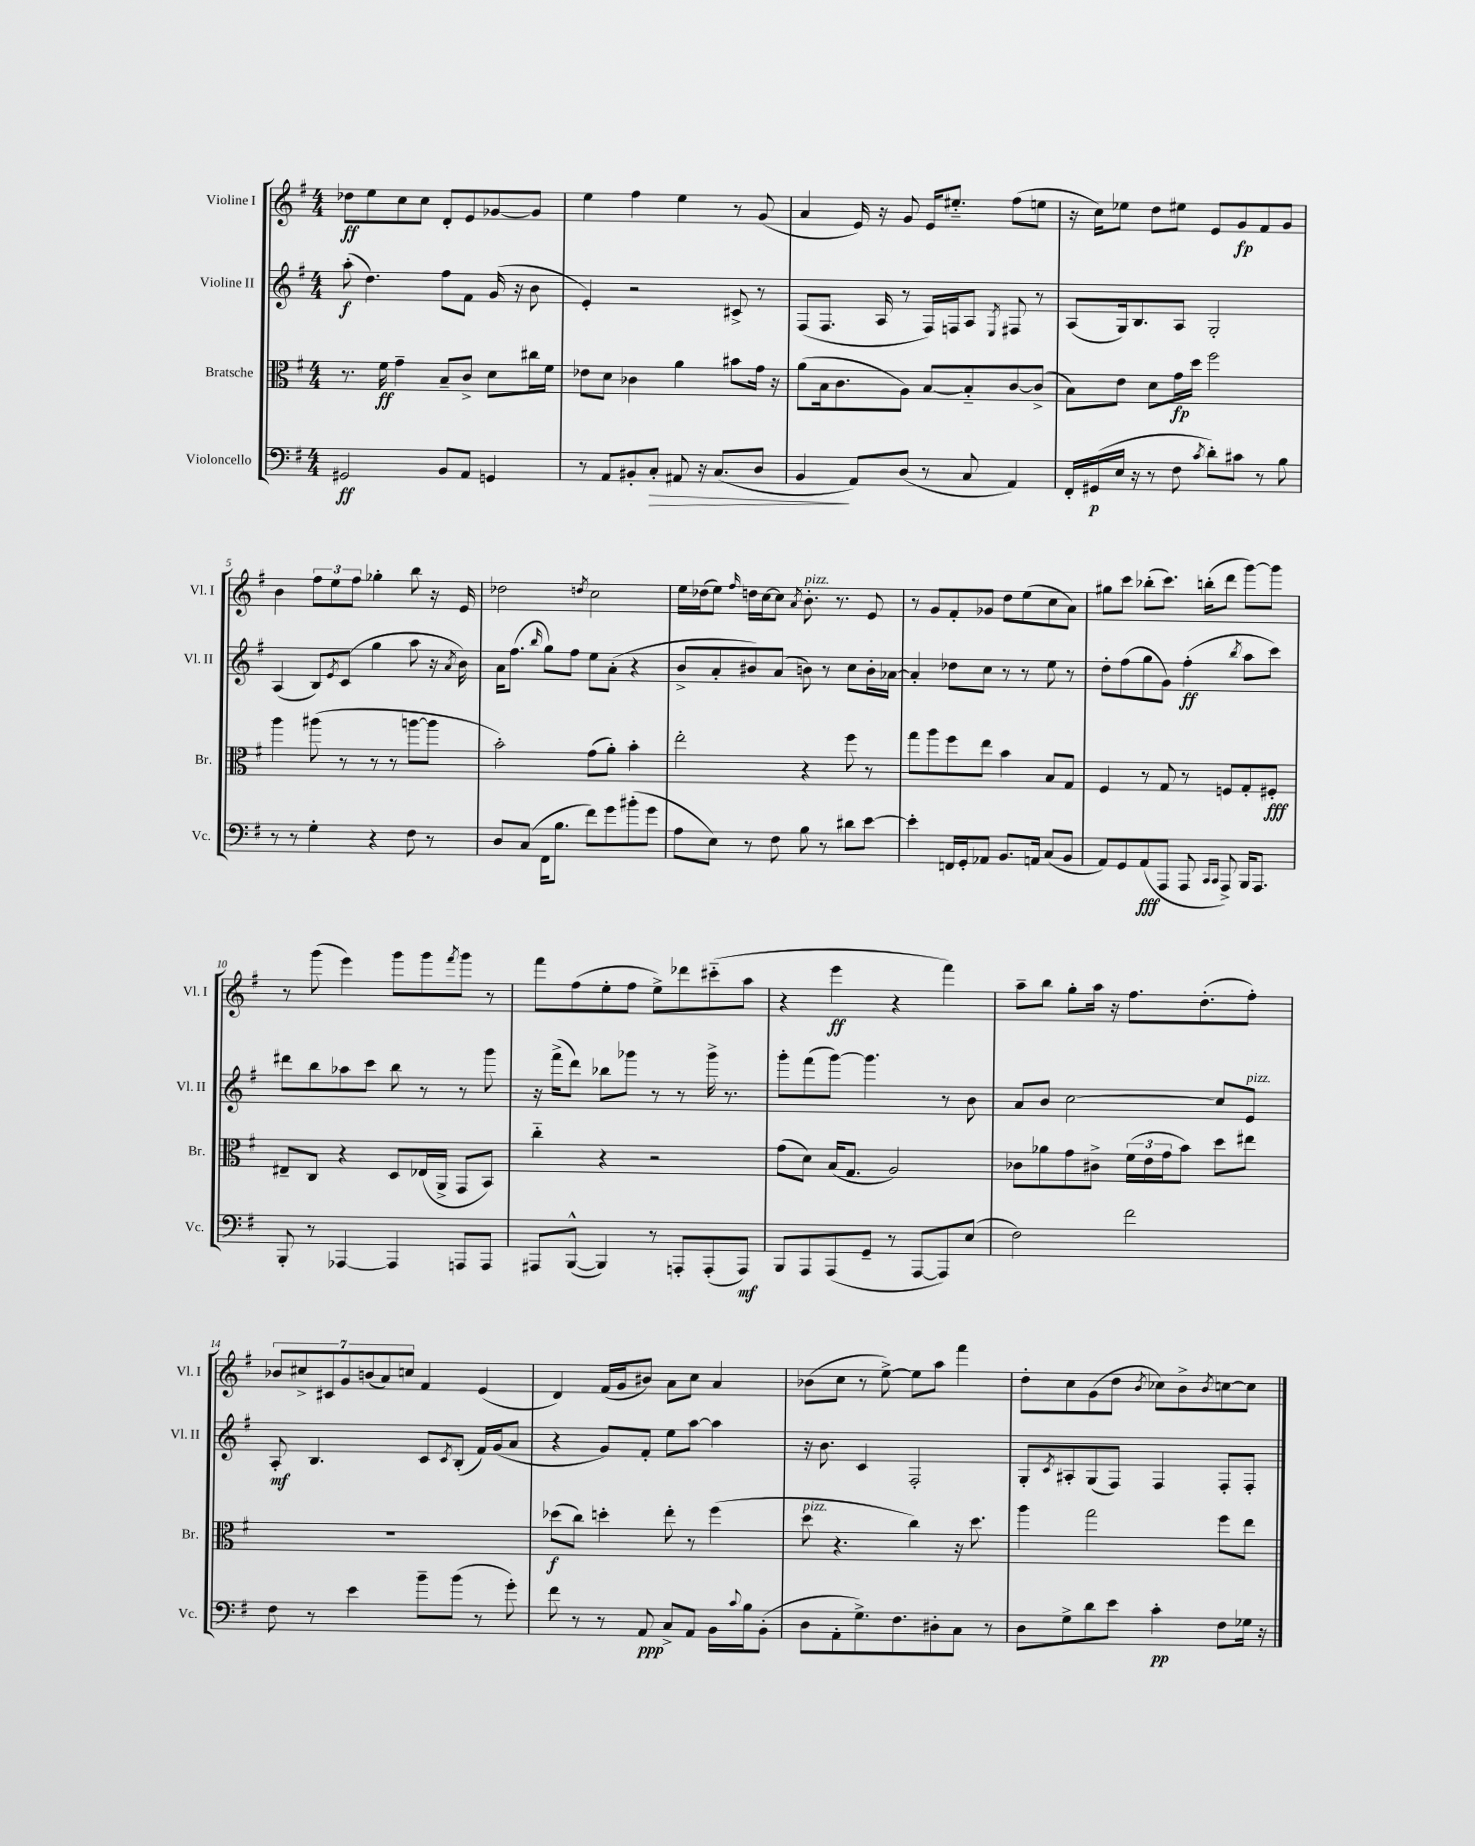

**kern	**dynam	**kern	**dynam	**kern	**dynam	**kern	**dynam
*part4	*part4	*part3	*part3	*part2	*part2	*part1	*part1
*staff4	*staff4	*staff3	*staff3	*staff2	*staff2	*staff1	*staff1
*I"Violoncello	*	*I"Bratsche	*	*I"Violine II	*	*I"Violine I	*
*I'Vc.	*	*I'Br.	*	*I'Vl. II	*	*I'Vl. I	*
*clefF4	*	*clefC3	*	*clefG2	*	*clefG2	*
*k[f#]	*	*k[f#]	*	*k[f#]	*	*k[f#]	*
*M4/4	*	*M4/4	*	*M4/4	*	*M4/4	*
=1	=1	=1	=1	=1	=1	=1	=1
2GG#X/	ff	8.r	.	(8aa'\	f	8dd-X\L	ff
.	.	.	.	4.dd\)	.	8ee\	.
.	.	16f#\	ff	.	.	.	.
.	.	4g~\	.	.	.	8cc\	.
.	.	.	.	.	.	8cc\J	.
8BB/L	.	8B~/L	.	8ff#\L	.	8d'/L	.
8AA/J	.	8c^/J	.	8f#\J	.	8e/	.
4GGn/	.	8d\L	.	(16g/	.	[8g-X/	.
.	.	.	.	16r	.	.	.
.	.	16cc#X\L	.	8b\	.	8g-/J]	.
.	.	16f#\JJ	.	.	.	.	.
=2	=2	=2	=2	=2	=2	=2	=2
8r	.	8e-X\L	.	4e'/)	.	4ee\	.
8AA/L	.	8d\J	.	.	.	.	.
8BB#X'/	.	4c-X\	.	2r	.	4ff#\	.
!	!LO:HP:b	!	!	!	!	!	!
8C'/J	>	.	.	.	.	.	.
8AA#X/	.	4a\	.	.	.	4ee\	.
16r	.	.	.	.	.	.	.
(8.C/L	.	.	.	.	.	.	.
.	.	8b#X\L	.	8c#X^/	.	8r	.
8D/J	.	16g\Jk	.	8r	.	(8g/	.
.	.	16r	.	.	.	.	.
=3	=3	=3	=3	=3	=3	=3	=3
4BB/	.	(8a\L	.	(8F#/L	.	4a/	.
.	.	16B\k	.	8.F#/J	.	.	.
.	.	8.c\	.	.	.	.	.
8AA/L)	]	.	.	.	.	16e/)	.
.	.	.	.	16A/	.	16r	.
(8D/J	.	8A\J)	.	8r	.	8g/	.
8r	.	[8B/L	.	16F#/LL)	.	16e/KL	.
.	.	.	.	16Fn/J	.	8.ee#X/J	.
8C/	.	8B/]	.	8A/J	.	.	.
.	.	.	.	8qE/	.	.	.
4AA/)	.	[8c/	.	8F#X/	.	(8ff#\L	.
.	.	(8c^/J]	.	8r	.	8een\J	.
=4	=4	=4	=4	=4	=4	=4	=4
16FF#'/LL	.	8B\L)	.	(8A/L	.	16r	.
(16GG#X/	p	.	.	.	.	16cc\KL)	.
16E/JJ	.	8e\J	.	16G/k)	.	8ee-X\J	.
16r	.	.	.	8.B/	.	.	.
8r	.	8d\L	.	.	.	8dd\L	.
8F#\	.	16g\L	fp	8A/J	.	8ee#X\J	.
.	.	16dd\JJ	.	.	.	.	.
8qc/	.	.	.	.	.	.	.
8d'\L)	.	2ff#\	.	2G'/	.	8e/L	.
8c#X\J	.	.	.	.	.	8g/	fp
8r	.	.	.	.	.	8f#/	.
8B\	.	.	.	.	.	8g/J	.
!!LO:LB:g=z
=5	=5	=5	=5	=5	=5	=5	=5
8r	.	4aa\	.	(4A/	.	4b\	.
8r	.	.	.	.	.	.	.
4G'\	.	(8aa#X\	.	8B/L)	.	12ff#\L	.
.	.	.	.	.	.	12ee\	.
.	.	.	.	8qe/	.	.	.
.	.	8r	.	(8c/J	.	.	.
.	.	.	.	.	.	12ff#\J	.
4r	.	8r	.	4gg\	.	4gg-X'\	.
.	.	8r	.	.	.	.	.
8F#\	.	[8aan\L	.	8aa\	.	8bb\	.
8r	.	8aa\J]	.	16r	.	16r	.
.	.	.	.	8qa/	.	.	.
.	.	.	.	16b\)	.	16e/	.
=6	=6	=6	=6	=6	=6	=6	=6
8D/L	.	2b'\)	.	16a\KL	.	2dd-X\	.
.	.	.	.	(8.ff#\J	.	.	.
(8C/J	.	.	.	.	.	.	.
.	.	.	.	16qqbb/	.	.	.
16FF#\KL	.	.	.	8gg\L)	.	.	.
8.B\J	.	.	.	.	.	.	.
.	.	.	.	8ff#\J	.	.	.
.	.	.	.	.	.	8qddn/	.
8f#\L)	.	(8g\L	.	8ee\L	.	2cc\	.
8g\	.	8a'\J)	.	(8a'\J	.	.	.
(8b#X'\	.	4b'\	.	4r	.	.	.
8g\J	.	.	.	.	.	.	.
=7	=7	=7	=7	=7	=7	=7	=7
8A\L	.	2ee'\	.	8b^/L	.	16ee\LL	.
.	.	.	.	.	.	(16dd-X\J	.
8E\J)	.	.	.	8a'/	.	8ee\J)	.
.	.	.	.	.	.	16qqff#/	.
8r	.	.	.	8b#X/)	.	16ddn\LL	.
.	.	.	.	.	.	[16cc\J	.
8F#\	.	.	.	(8a/J	.	8cc\J]	.
.	.	.	.	.	.	8qa/	.
!	!	!	!	!	!	!LO:TX:a:i:t=pizz.	!
8B\	.	4r	.	8bn\)	.	8.b'\	.
8r	.	.	.	8r	.	.	.
.	.	.	.	.	.	8.r	.
8d#X\L	.	8ff#\	.	8cc\L	.	.	.
[8e\J	.	8r	.	16b'\L	.	8e/	.
.	.	.	.	[16a-X\JJ	.	.	.
=8	=8	=8	=8	=8	=8	=8	=8
4e'\]	.	8gg\L	.	4a-'/]	.	8r	.
.	.	8aa\	.	.	.	8g/L	.
16FFn/LL	.	8ff#\	.	8dd-X\L	.	8f#'/	.
16GG'/J	.	.	.	.	.	.	.
8AA-X/J	.	8ee\J	.	8cc\J	.	8g-X/J	.
8.BB/L	.	4b\	.	8r	.	8dd\L	.
.	.	.	.	8r	.	(8ee\	.
16AAn/Jk	.	.	.	.	.	.	.
(8C/L	.	8B/L	.	8ee\	.	8cc\	.
8BB/J	.	8G/J	.	8r	.	8a\J)	.
=9	=9	=9	=9	=9	=9	=9	=9
8AA/L)	.	4F#/	.	8dd'\L	.	8gg#X\L	.
8GG/	.	.	.	(8ff#\	.	8ccc\J	.
(8AA/	fff	8r	.	8gg\	.	(8bb-X'\L	.
8AAA/J	.	8G/	.	8g\J)	.	8.ccc\J)	.
8AAA/	.	8r	.	(4ff#'\	ff	.	.
.	.	.	.	.	.	(16bbn'\KL	.
16qqCC/LL	.	.	.	.	.	.	.
16qqCC/JJ	.	.	.	.	.	.	.
8AAA^/)	.	8Fn/L	.	.	.	8ddd\J	.
.	.	.	.	8qbb/	.	.	.
16BBB/KL	.	8G'/	.	8aa\L	.	[8ggg\L)	.
8.AAA/J	.	.	.	.	.	.	.
.	.	8F#X'/J	fff	8ccc\J)	.	8ggg\J]	.
!!LO:LB:g=z
=10	=10	=10	=10	=10	=10	=10	=10
8BBB'/	.	8E#X~/L	.	8ddd#X\L	.	8r	.
8r	.	8C/J	.	8bb\	.	(8ggg\	.
[4AAA-X/	.	4r	.	8aa-X\	.	4eee\)	.
.	.	.	.	8ccc\J	.	.	.
4AAA-/]	.	8D/L	.	8bb\	.	8ggg\L	.
.	.	(16E-X/L	.	8r	.	8ggg\	.
.	.	16AA^/JJ	.	.	.	.	.
.	.	.	.	.	.	8qfff#/	.
8AAAn/L	.	8GG/L	.	8r	.	8ggg\J	.
8AAA/J	.	8BB/J)	.	8ggg\	.	8r	.
=11	=11	=11	=11	=11	=11	=11	=11
8AAA#X/L	.	4cc\	.	16r	.	8fff#\L	.
.	.	.	.	(16fff#^\KL	.	.	.
([8BBB^^/J	.	.	.	8ddd\J)	.	(8ff#\	.
4BBB/])	.	4r	.	8bb-X\L	.	8ee'\	.
.	.	.	.	8ggg-X\J	.	8ff#\J	.
8r	.	2r	.	8r	.	8ee^\L)	.
8AAAn'/L	.	.	.	8r	.	8ddd-X\	.
(8AAA'/	.	.	.	16ggg-^\	.	(8ccc#X\	.
.	.	.	.	8.r	.	.	.
8AAA/J)	mf	.	.	.	.	8aa\J	.
=12	=12	=12	=12	=12	=12	=12	=12
8BBB/L	.	(8g\L	.	8ggg'\L	.	4r	.
8AAA/	.	8d\J)	.	(8fff#\	.	.	.
(8AAA/	.	(16B/KL	.	[8ggg\J)	.	4eee\	ff
.	.	8.G/J	.	.	.	.	.
8GG~/J	.	.	.	4.ggg\]	.	.	.
8r	.	2A/)	.	.	.	4r	.
[8AAA/L	.	.	.	.	.	.	.
8AAA/])	.	.	.	8r	.	4fff#\)	.
(8E/J	.	.	.	8b\	.	.	.
=13	=13	=13	=13	=13	=13	=13	=13
2F#\)	.	8c-X\L	.	8a/L	.	8aa~\L	.
.	.	8a-X\	.	8b/J	.	8bb\J	.
.	.	8g\	.	[2cc\	.	8gg'\L	.
.	.	8c#X^\J	.	.	.	16aa\Jk	.
.	.	.	.	.	.	16r	.
2f#\	.	(24f#\LL	.	.	.	8.ff#\L	.
.	.	24e\	.	.	.	.	.
.	.	24g\J	.	.	.	.	.
.	.	8b\J)	.	.	.	.	.
.	.	.	.	.	.	(8.dd'\	.
.	.	8dd\L	.	8cc/L]	.	.	.
!	!	!	!	!LO:TX:a:i:t=pizz.	!	!	!
.	.	8ee#X\J	.	8e/J	.	8ff#'\J)	.
!!LO:LB:g=z
=14	=14	=14	=14	=14	=14	=14	=14
8F#\	.	1r	.	8A'/	mf	14b-X/L	.
.	.	.	.	.	.	14cc#X^/	.
8r	.	.	.	4.B/	.	.	.
.	.	.	.	.	.	14c#X/	.
.	.	.	.	.	.	14g/	.
4e\	.	.	.	.	.	.	.
.	.	.	.	.	.	(14bn/	.
.	.	.	.	.	.	14a/)	.
.	.	.	.	.	.	14ccn/J	.
8b~\L	.	.	.	8c/L	.	4f#/	.
.	.	.	.	8qc/	.	.	.
(8b\J	.	.	.	(8B'/J	.	.	.
8r	.	.	.	16f#/LL)	.	(4e/	.
.	.	.	.	(16g/J	.	.	.
8g'\)	.	.	.	8a/J	.	.	.
=15	=15	=15	=15	=15	=15	=15	=15
8f#\	.	(8dd-X\L	f	4r	.	4d/)	.
8r	.	8cc\J)	.	.	.	.	.
8r	.	4ddn'\	.	8g/L)	.	(16f#/LL	.
.	.	.	.	.	.	16g/J	.
8AA/	ppp	.	.	8f#'/J	.	8b#X/J)	.
8C^/L	.	8ee'\	.	8ee\L	.	8a\L	.
8AA/J	.	8r	.	[8aa\J	.	8cc\J	.
16BB\LL	.	(4ff#\	.	4aa\]	.	4a/	.
8qqc/	.	.	.	.	.	.	.
16B\J	.	.	.	.	.	.	.
(8BB'\J	.	.	.	.	.	.	.
=16	=16	=16	=16	=16	=16	=16	=16
!	!	!LO:TX:a:i:t=pizz.	!	!	!	!	!
8D\L	.	8dd\	.	16r	.	(8b-X\L	.
.	.	.	.	8.b\	.	.	.
8AA'\	.	4.r	.	.	.	8cc\J	.
8.G^\)	.	.	.	4c/	.	8r	.
.	.	.	.	.	.	[8ee^\)	.
8.F#\	.	.	.	.	.	.	.
.	.	4cc\)	.	2F#'/	.	8ee\L]	.
8D#X'\	.	.	.	.	.	8aa\J	.
8C\J	.	16r	.	.	.	4fff#\	.
.	.	8.dd\	.	.	.	.	.
8r	.	.	.	.	.	.	.
=17	=17	=17	=17	=17	=17	=17	=17
8D\L	.	4aa\	.	8G'/L	.	8dd'\L	.
.	.	.	.	8qc/	.	.	.
8G^\	.	.	.	8A#X'/	.	8cc\	.
8d\	.	2gg\	.	(8G/	.	(8g\	.
8e\J	.	.	.	8F#/J)	.	8dd\J	.
.	.	.	.	.	.	8qb/	.
4c'\	pp	.	.	4F#/	.	8cc-X\L)	.
.	.	.	.	.	.	8b^\	.
.	.	.	.	.	.	8qb/	.
8F#\L	.	8ff#\L	.	8F#'/L	.	[8ccn\	.
16G-X\Jk	.	8ee\J	.	8F#'/J	.	8cc\J]	.
16r	.	.	.	.	.	.	.
==	==	==	==	==	==	==	==
*-	*-	*-	*-	*-	*-	*-	*-
